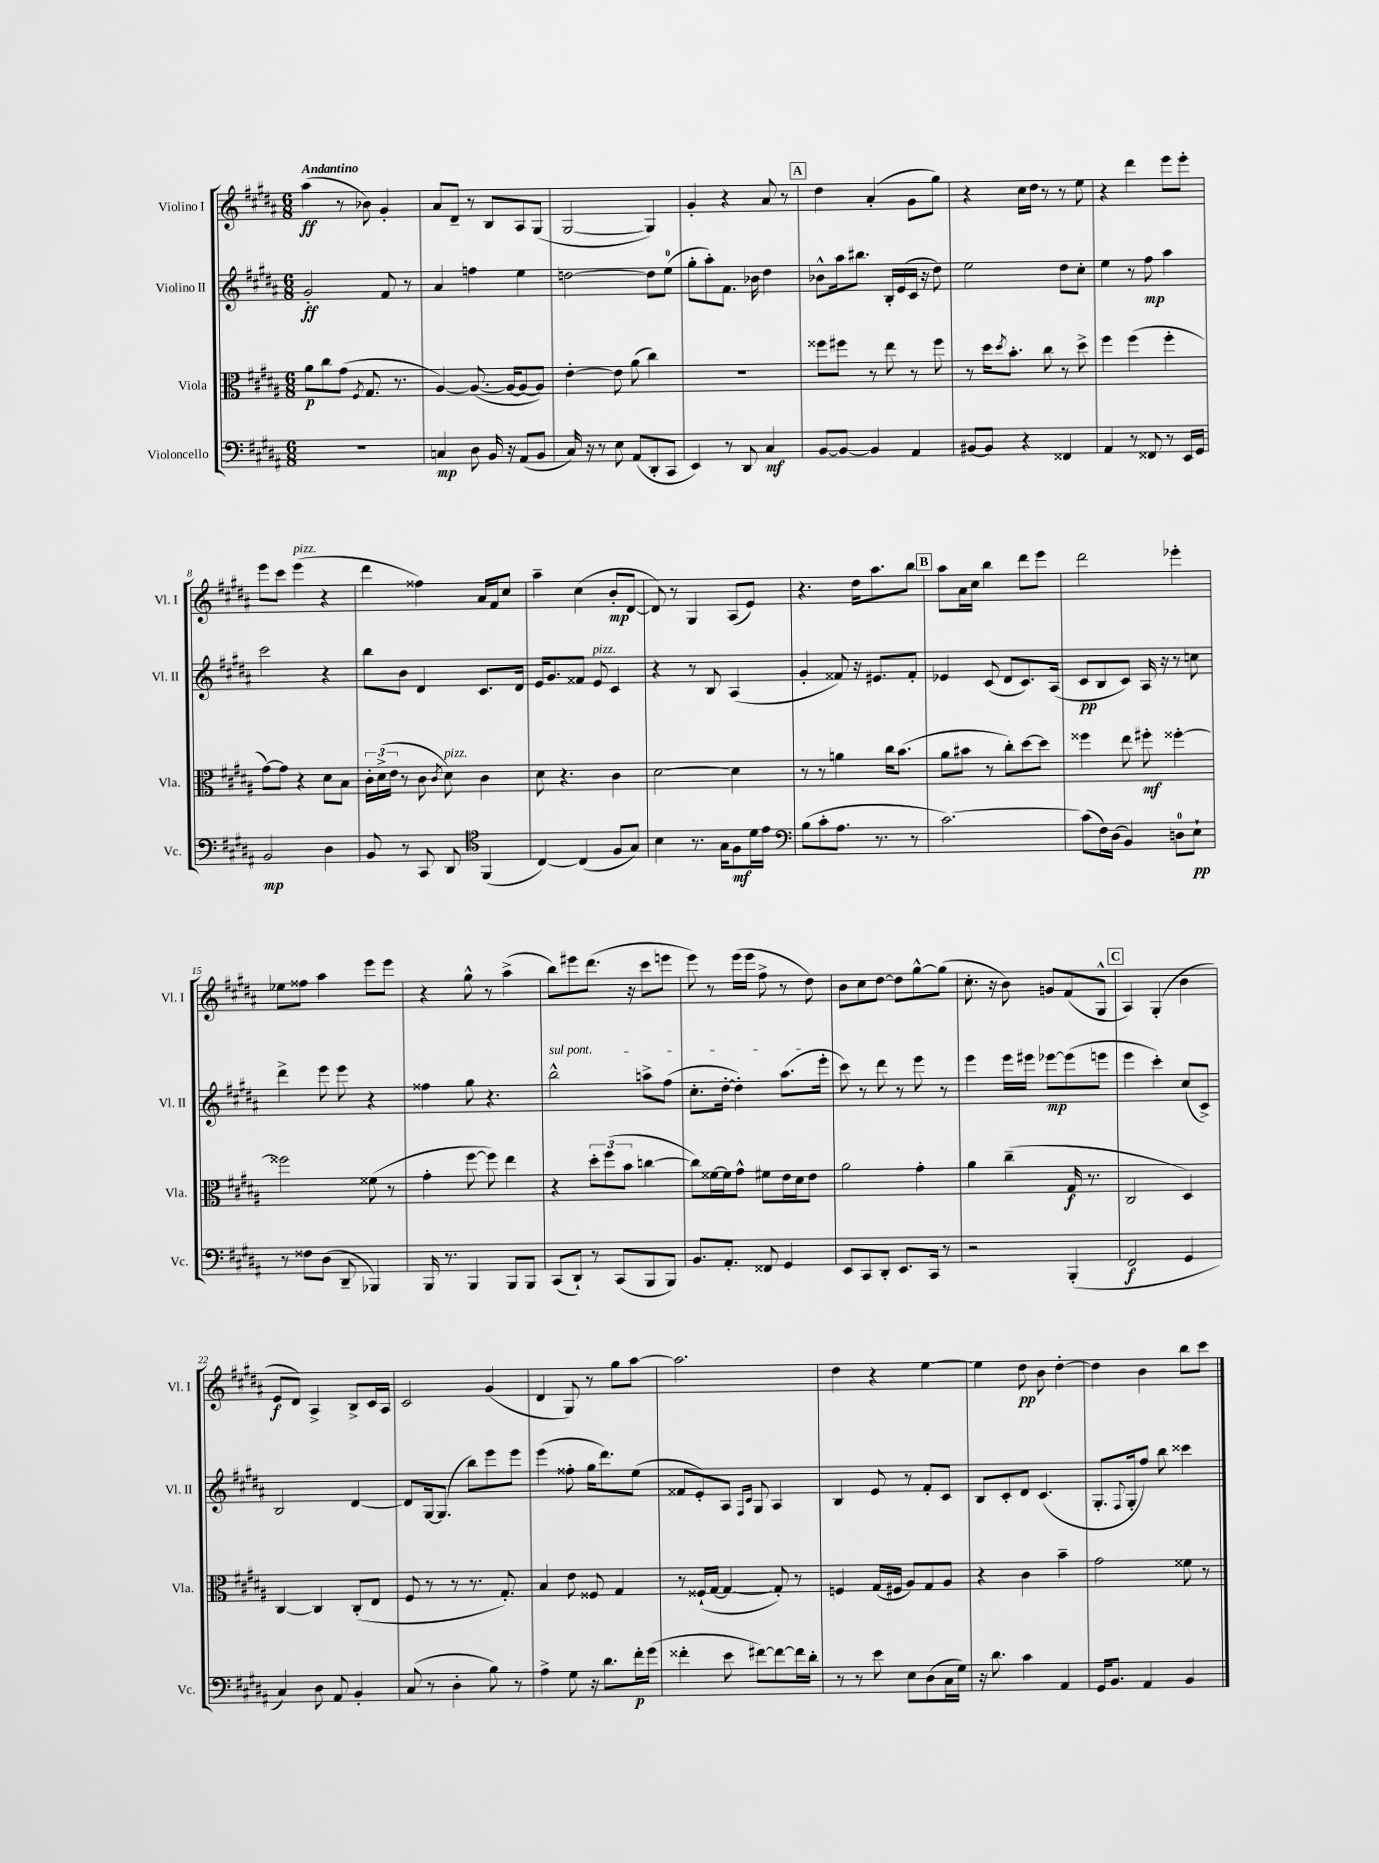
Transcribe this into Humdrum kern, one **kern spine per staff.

**kern	**dynam	**kern	**dynam	**kern	**dynam	**kern	**dynam
*part4	*part4	*part3	*part3	*part2	*part2	*part1	*part1
*staff4	*staff4	*staff3	*staff3	*staff2	*staff2	*staff1	*staff1
*I"Violoncello	*	*I"Viola	*	*I"Violino II	*	*I"Violino I	*
*I'Vc.	*	*I'Vla.	*	*I'Vl. II	*	*I'Vl. I	*
*clefF4	*	*clefC3	*	*clefG2	*	*clefG2	*
*k[f#c#g#d#a#]	*	*k[f#c#g#d#a#]	*	*k[f#c#g#d#a#]	*	*k[f#c#g#d#a#]	*
*M6/8	*	*M6/8	*	*M6/8	*	*M6/8	*
=1	=1	=1	=1	=1	=1	=1	=1
!	!	!	!	!	!	!LO:TX:a:B:t=Andantino	!
2.r	.	8a#\L	p	2g#'/	ff	(4aa#\	ff
.	.	8cc#\	.	.	.	.	.
.	.	(8g#\J	.	.	.	8r	.
.	.	8qF#/	.	.	.	.	.
.	.	8.G#/	.	.	.	8b-X\)	.
.	.	.	.	8f#/	.	4g#'/	.
.	.	8.r	.	.	.	.	.
.	.	.	.	8r	.	.	.
=2	=2	=2	=2	=2	=2	=2	=2
4Cn/	mp	[4A#/)	.	4a#/	.	8a#/L	.
.	.	.	.	.	.	8d#~/J	.
8D#\	.	(8.A#/_	.	4ffn\	.	8r	.
16BB/	.	.	.	.	.	8B/L	.
16r	.	16A#/KL_	.	.	.	.	.
(8AA#/L	.	8A#/_	.	4ee\	.	8A#/	.
8BB/J	.	8A#/J])	.	.	.	(8G#/J	.
=3	=3	=3	=3	=3	=3	=3	=3
16C#/)	.	[4e'\	.	[2ddn\	.	[2G#/	.
16r	.	.	.	.	.	.	.
8r	.	.	.	.	.	.	.
8E\	.	8e\]	.	.	.	.	.
(8AA#/L	.	(8a#\	.	.	.	.	.
8DD#'/	.	4cc#\)	.	8dd\L]	.	4G#/])	.
8CC#/J	.	.	.	(8ee\J	.	.	.
=4	=4	=4	=4	=4	=4	=4	=4
4EE/)	.	2.r	.	8gg#'\L	.	4g#'/	.
.	.	.	.	8aa#'\)	.	.	.
8r	.	.	.	8.f#\J	.	4r	.
8DD#/	.	.	.	.	.	.	.
.	.	.	.	16b-X\	.	.	.
4C#/	mf	.	.	4dd#\	.	8a#/	.
.	.	.	.	.	.	8r	.
!!LO:REH:place=s1:t=A
=5	=5	=5	=5	=5	=5	=5	=5
[8BB/L	.	8ff##X\L	.	8b-X^^\L	.	4dd#\	.
8BB/J_	.	8ff#X\J	.	16aa#\k	.	.	.
.	.	.	.	8.bb#X\J	.	.	.
4BB/]	.	8r	.	.	.	(4a#'/	.
.	.	8ee\	.	16B'/LL	.	.	.
.	.	.	.	(16e/	.	.	.
4AA#/	.	8r	.	16c#/JJ	.	8g#\L	.
.	.	.	.	16r	.	.	.
.	.	8ff#\	.	8dd#\)	.	8gg#\J)	.
=6	=6	=6	=6	=6	=6	=6	=6
[8BB#X/L	.	8r	.	2ee\	.	4r	.
8BB#/J]	.	16dd#\KL	.	.	.	.	.
.	.	8qdd#/	.	.	.	.	.
.	.	8.b'\J	.	.	.	.	.
4r	.	.	.	.	.	16cc#\LL	.
.	.	.	.	.	.	16dd#\JJ	.
.	.	8cc#\	.	.	.	8r	.
4FF##X/	.	8r	.	8dd#\L	.	8r	.
.	.	8dd#^\	.	8cc#'\J	.	8ee\	.
=7	=7	=7	=7	=7	=7	=7	=7
4AA#/	.	4ff#\	.	4ee\	.	4r	.
8r	.	(4ff#\	.	8r	.	4ddd#\	.
8FF##X/	.	.	.	8ff#\	mp	.	.
8r	.	4ff#'\	.	4aa#\	.	8eee\L	.
16EE/LL	.	.	.	.	.	8eee'\J	.
16GG#/JJ	.	.	.	.	.	.	.
!!LO:LB:g=z
=8	=8	=8	=8	=8	=8	=8	=8
2BB/	mp	[8g#\L)	.	2ccc#\	.	8eee\L	.
.	.	8g#\J]	.	.	.	8ccc#\J	.
!	!	!	!	!	!	!LO:TX:a:i:t=pizz.	!
.	.	4r	.	.	.	(4eee\	.
4D#\	.	8d#\L	.	4r	.	4r	.
.	.	8B\J	.	.	.	.	.
=9	=9	=9	=9	=9	=9	=9	=9
8BB/	.	24c#'\LL	.	8bb\L	.	4ddd#\	.
.	.	(24d#^\	.	.	.	.	.
.	.	24e\JJ	.	.	.	.	.
8r	.	8r	.	8b\J	.	.	.
8CC#/	.	8c#\	.	4d#/	.	4ff##X\)	.
.	.	8qc#/	.	.	.	.	.
!	!	!LO:TX:a:i:t=pizz.	!	!	!	!	!
8DD#/	.	8d#\)	.	.	.	.	.
*clefC4	*	*	*	*	*	*	*
(4FF#/	.	4c#\	.	8.c#/L	.	16a#/LL	.
.	.	.	.	.	.	16f#/J	.
.	.	.	.	.	.	8cc#/J	.
.	.	.	.	16d#/Jk	.	.	.
=10	=10	=10	=10	=10	=10	=10	=10
[4C#/)	.	8d#\	.	16e/KL	.	4aa#~\	.
.	.	.	.	8.g#/	.	.	.
.	.	4.r	.	.	.	.	.
(4C#/]	.	.	.	8f##X/J	.	(4cc#\	.
!	!	!	!	!LO:TX:a:i:t=pizz.	!	!	!
.	.	.	.	8e/	.	.	.
8F#/L	.	4c#\	.	4c#/	.	8b'/L	mp
8G#/J)	.	.	.	.	.	[8d#/J	.
=11	=11	=11	=11	=11	=11	=11	=11
4B\	.	[2d#\	.	4r	.	8d#/])	.
.	.	.	.	.	.	8r	.
8.r	.	.	.	8r	.	4G#/	.
.	.	.	.	8B/	.	.	.
16G#\KL	.	.	.	.	.	.	.
8F#\	mf	4d#\]	.	(4A#/	.	(8A#/L	.
16d#\L	.	.	.	.	.	8e/J)	.
16e\JJ	.	.	.	.	.	.	.
=12	=12	=12	=12	=12	=12	=12	=12
*clefF4	*	*	*	*	*	*	*
(8B\L	.	8r	.	4g#'/	.	4.r	.
8c#'\	.	8r	.	.	.	.	.
8.A#\J	.	4an\	.	8f##X/)	.	.	.
.	.	.	.	16r	.	16dd#\KL	.
8.r	.	.	.	8.e#X/L	.	8.aa#\	.
.	.	16cc#\KL	.	.	.	.	.
.	.	(8.b\J	.	.	.	.	.
8r	.	.	.	8f##'/J	.	8bb\J	.
!!LO:REH:place=s1:t=B
=13	=13	=13	=13	=13	=13	=13	=13
[2.c#\)	.	8a#\L	.	4e-X/	.	8aa#\L	.
.	.	8b#X\J	.	.	.	16a#\L	.
.	.	.	.	.	.	16cc#\JJ	.
.	.	8r	.	(8c#/	.	4bb\	.
.	.	8cc#'\L)	.	8d#/L	.	.	.
.	.	[8dd#\	.	8.c#/)	.	8ddd#\L	.
.	.	8dd#\J]	.	.	.	8eee\J	.
.	.	.	.	(16A#/Jk	.	.	.
=14	=14	=14	=14	=14	=14	=14	=14
(8c#\L]	.	4ff##X\	.	8c#/L	pp	2ddd#\	.
16F#\L)	.	.	.	8B/	.	.	.
(16D#\JJ	.	.	.	.	.	.	.
4BB/)	.	8ee\	.	8c#/J)	.	.	.
.	.	8ff#X'\	mf	16A#/	.	.	.
.	.	.	.	16r	.	.	.
8Dn\L	.	[4ff##X'\	.	8r	.	4eee-X'\	.
8E`\J	pp	.	.	8ccn\	.	.	.
!!LO:LB:g=z
=15	=15	=15	=15	=15	=15	=15	=15
8r	.	2ff##X\]	.	4ddd#^\	.	8ee-X\L	.
8F##X\L	.	.	.	.	.	8ff##X\J	.
(8D#\J	.	.	.	8eee\	.	4aa#\	.
8DD#~/	.	.	.	8eee\	.	.	.
4BBB-X/)	.	(8f##X\	.	4r	.	8eee\L	.
.	.	8r	.	.	.	8eee\J	.
=16	=16	=16	=16	=16	=16	=16	=16
16BBB/	.	4g#'\	.	4ff##X\	.	4r	.
8.r	.	.	.	.	.	.	.
4BBB/	.	[8ff#\	.	8gg#\	.	8gg#^^\	.
.	.	8ff#\])	.	4.r	.	8r	.
8BBB/L	.	4ee\	.	.	.	(4aa#^\	.
8BBB/J	.	.	.	.	.	.	.
=17	=17	=17	=17	=17	=17	=17	=17
!	!	!	!	!LO:TX:a:i:t=sul pont.	!	!	!
(8CC#/L	.	4r	.	2bb^^\	.	8bb\L)	.
8DD#`/J)	.	.	.	.	.	8eee#X\	.
8r	.	12dd#'\L	.	.	.	(8.ddd#\J	.
.	.	(12ff#\	.	.	.	.	.
(8CC#/L	.	.	.	.	.	.	.
.	.	12b\J	.	.	.	.	.
.	.	.	.	.	.	16r	.
8BBB/	.	[4ccn\	.	8aan^\L	.	8ccc#\L	.
8BBB/J)	.	.	.	(8ff#\J	.	8eeen\J	.
=18	=18	=18	=18	=18	=18	=18	=18
8.BB/L	.	8cc\L])	.	8.cc#'\L	.	8eee\)	.
.	.	[16f##X\L	.	.	.	8r	.
8.AA#'/J	.	16f##\J]	.	[16dd#'\Jk	.	.	.
.	.	8g#^^\J	.	4dd#'\])	.	(16eee\LL	.
.	.	.	.	.	.	16eee\JJ	.
8FF##X/	.	8f#X\L	.	.	.	8ff#^\	.
4GG#/	.	16e\L	.	(8.aa#\L	.	8r	.
.	.	16d#\J	.	.	.	.	.
.	.	8e\J	.	.	.	8dd#\)	.
.	.	.	.	16eee'\Jk	.	.	.
=19	=19	=19	=19	=19	=19	=19	=19
8EE/L	.	2a#\	.	8ccc#\)	.	8b\L	.
8CC#/	.	.	.	8r	.	8cc#\	.
8DD#'/J	.	.	.	8ddd#\	.	[8dd#\J	.
8.EE/L	.	.	.	8r	.	8dd#\L]	.
.	.	4g#'\	.	8eee\	.	[8gg#^^\	.
16CC#/Jk	.	.	.	.	.	.	.
8r	.	.	.	8r	.	(8gg#\J]	.
=20	=20	=20	=20	=20	=20	=20	=20
2r	.	4a#\	.	4eee\	.	8.cc#'\	.
.	.	.	.	.	.	16r	.
.	.	(4cc#~\	.	16eee\LL	.	8b\)	.
.	.	.	.	16eee#X\JJ	.	.	.
.	.	.	.	[8eee-X\L	mp	8gn/L	.
(4BBB'/	.	16G#/	f	(8eee-\]	.	(8f#/	.
.	.	8.r	.	.	.	.	.
.	.	.	.	8eeen\J	.	8G#^^/J	.
!!LO:REH:place=s1:t=C
=21	=21	=21	=21	=21	=21	=21	=21
2FF#/	f	2C#/	.	4eee\	.	4A#/)	.
.	.	.	.	4ccc#'\)	.	(4G#'/	.
4GG#/	.	4D#/)	.	(8cc#/L	.	4b\	.
.	.	.	.	8c#^/J)	.	.	.
!!LO:LB:g=z
=22	=22	=22	=22	=22	=22	=22	=22
4C#/)	.	[4C#/	.	2B/	.	8e/L	f
.	.	.	.	.	.	8d#/J)	.
8D#\	.	4C#/]	.	.	.	4A#^/	.
8AA#/	.	.	.	.	.	.	.
4BB'/	.	(8C#'/L	.	[4d#/	.	8B^/L	.
.	.	8E/J	.	.	.	16c#/L	.
.	.	.	.	.	.	16A#/JJ	.
=23	=23	=23	=23	=23	=23	=23	=23
(8C#/	.	8F#/	.	8d#/L]	.	2c#/	.
8r	.	8r	.	[16G#/k	.	.	.
.	.	.	.	(8.G#/J]	.	.	.
4D#'\	.	8r	.	.	.	.	.
.	.	8.r	.	8bb\L)	.	.	.
8B\)	.	.	.	8eee\	.	(4g#/	.
.	.	8.G#'/)	.	.	.	.	.
8r	.	.	.	8eee\J	.	.	.
=24	=24	=24	=24	=24	=24	=24	=24
4A#^\	.	4B/	.	(4eee\	.	4d#/	.
8G#\	.	8e\	.	8ff##X'\	.	8G#/)	.
16r	.	8F##X/	.	16gg#\KL	.	8r	.
8.d#\L	.	.	.	8.ddd#\)	.	.	.
.	.	4G#/	.	.	.	8gg#\L	.
16f#'\L	p	.	.	(8ee\J	.	[8aa#\J	.
(16g#\JJ	.	.	.	.	.	.	.
=25	=25	=25	=25	=25	=25	=25	=25
4f##X'\	.	8r	.	8f##X/L	.	2.aa#\]	.
.	.	(16F##X`/LL	.	8e'/)	.	.	.
.	.	[16G#/JJ	.	.	.	.	.
8e\	.	4G#/_	.	8A#/J	.	.	.
.	.	.	.	16qqF#/LL	.	.	.
.	.	.	.	16qqc#/JJ	.	.	.
[8f#X\L)	.	.	.	8G#/	.	.	.
8f#\_	.	8G#'/])	.	4A#/	.	.	.
16f#\L]	.	8r	.	.	.	.	.
16d#'\JJ	.	.	.	.	.	.	.
=26	=26	=26	=26	=26	=26	=26	=26
8r	.	4Fn/	.	4B/	.	4dd#\	.
8r	.	.	.	.	.	.	.
8e\	.	(16G#/LL	.	8e/	.	4r	.
.	.	16F#X/JJ	.	.	.	.	.
8E\L	.	8A#/L)	.	8r	.	.	.
(8D#\	.	8G#/	.	8f#'/L	.	[4ee\	.
16C#\L	.	8A#/J	.	8c#/J	.	.	.
16G#\JJ)	.	.	.	.	.	.	.
=27	=27	=27	=27	=27	=27	=27	=27
16r	.	4r	.	8B/L	.	4ee\]	.
8.d#\	.	.	.	.	.	.	.
.	.	.	.	8c#'/	.	.	.
4c#\	.	4c#\	.	8d#/J	.	8dd#\	pp
.	.	.	.	(4.c#/	.	8b\	.
4AA#/	.	4b~\	.	.	.	[4dd#'\	.
=28	=28	=28	=28	=28	=28	=28	=28
16GG#/KL	.	2g#\	.	8.G#'/L	.	4dd#\]	.
8.BB/J	.	.	.	.	.	.	.
.	.	.	.	8qqF#/	.	.	.
.	.	.	.	16G#'/k	.	.	.
4AA#/	.	.	.	8ff#/J)	.	4b\	.
.	.	.	.	8bb\	.	.	.
4BB/	.	8f##X\	.	4ccc##X\	.	8bb\L	.
.	.	8r	.	.	.	8ccc#\J	.
==	==	==	==	==	==	==	==
*-	*-	*-	*-	*-	*-	*-	*-
